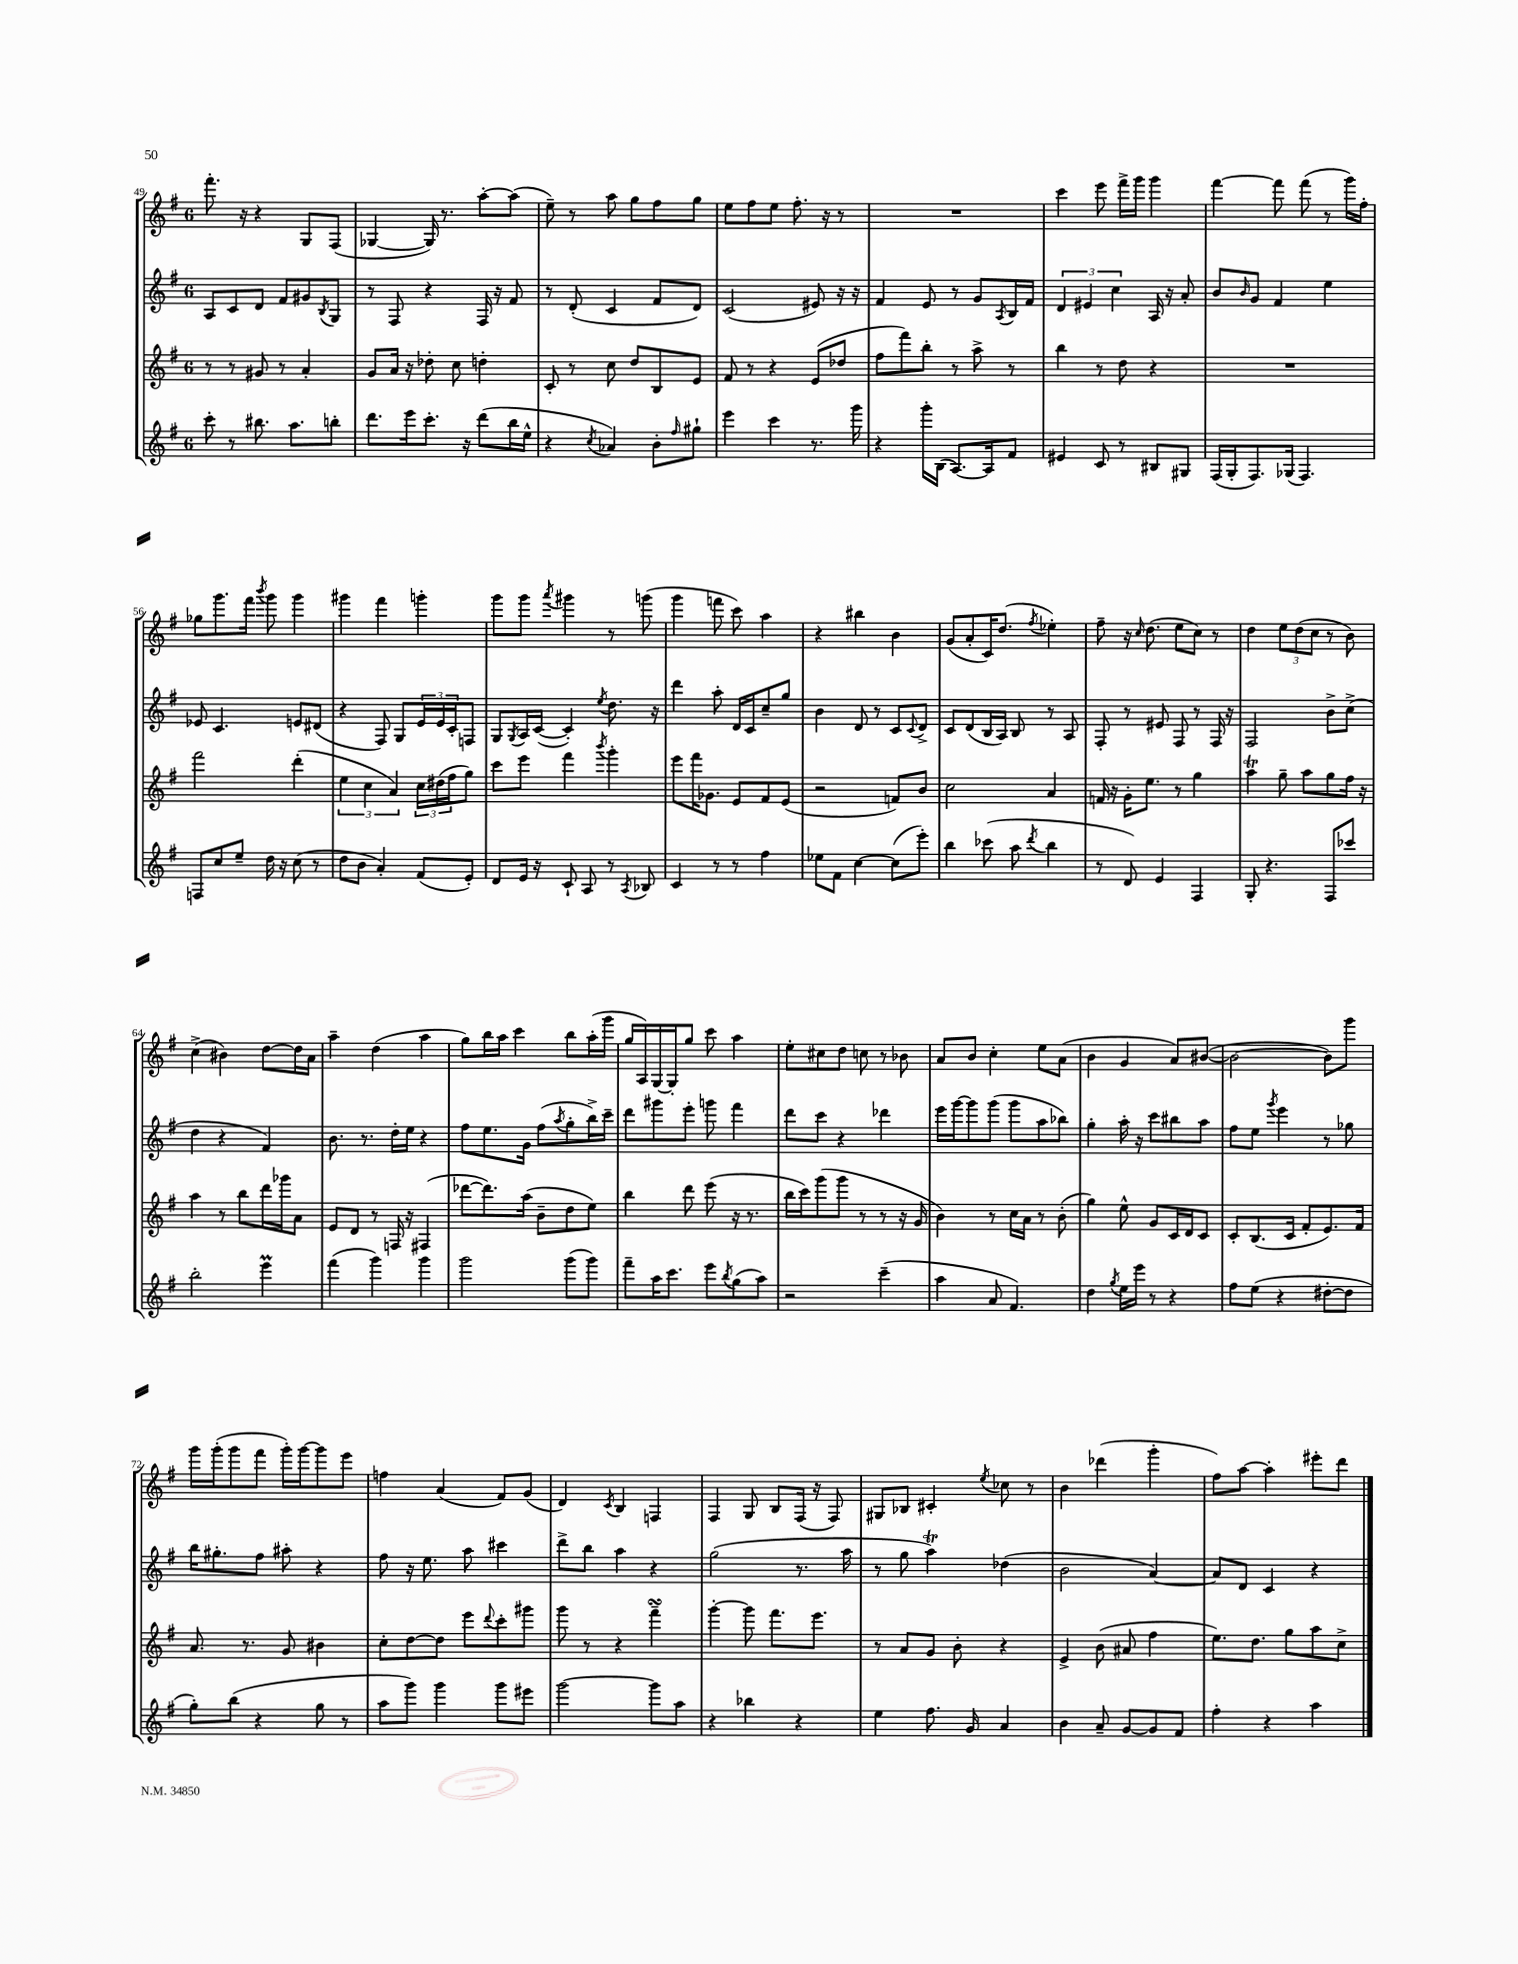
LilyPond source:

<<
\new StaffGroup <<
\new Staff = "s0" {
    \clef treble \key g \major \once \override Staff.TimeSignature.style = #'single-digit \time 6/8
    fis'''8.-. r16 r4 g8 fis8( |
    ges4~ ges16) r8. a''8~-. a''8( |
    e''8--) r8 a''8 g''8 fis''8 g''8 |
    e''8 fis''8 e''8 fis''8.-. r16 r8 |
    R2. |
    c'''4 e'''8 fis'''16-> g'''16 g'''4 |
    fis'''4~ fis'''8 fis'''8( r8 g'''16) fis''16-. |
    ges''8 g'''8. fis'''16 \acciaccatura { b'''8 } g'''8 g'''4 |
    gis'''4 fis'''4 g'''4-. |
    g'''8 g'''8 \acciaccatura { a'''8 } gis'''4 r8 g'''8( |
    g'''4 f'''8 c'''8) a''4 |
    r4 bis''4 b'4 |
    g'8( a'8-. c'16) d''8.( \acciaccatura { fis''8 } ees''4-.) |
    fis''8-- r16 \grace { c''16 } d''8.( e''8 c''8) r8 |
    d''4 \tuplet 3/2 { e''8 d''8( c''8 } r8 b'8) |
    c''4->( bis'4) d''8~ d''16 a'16 |
    a''4-- d''4( a''4 |
    g''8) b''16 a''16 c'''4 b''8 a''16-.( g'''16 |
    g''16 a16) g16~ g16-. g''8 c'''8 a''4 |
    e''8-. cis''8 d''8 c''8 r8 bes'8 |
    a'8 b'8 c''4-. e''8 a'8( |
    b'4 g'4 a'8) bis'8~( |
    bis'2~ bis'8) g'''8 |
    g'''16 g'''16-.( g'''8 fis'''8 g'''16-.) g'''16~ g'''8 e'''8 |
    f''4 a'4( fis'8) g'8( |
    d'4) \acciaccatura { c'8 } b4 f4 |
    fis4 g8 b8 fis16( r16 fis8) |
    gis8 bes8 cis'4-. \acciaccatura { e''8 } ces''8 r8 |
    b'4 des'''4( g'''4-. |
    fis''8) a''8~ a''4-. eis'''8-. d'''8 \bar "|." |
}
\new Staff = "s1" {
    \clef treble \key g \major \once \override Staff.TimeSignature.style = #'single-digit \time 6/8
    a8 c'8 d'8 fis'8 gis'8 \acciaccatura { b8 } g8 |
    r8 fis8 r4 fis16 r16 fis'8 |
    r8 d'8-.( c'4 fis'8 d'8) |
    c'2( eis'8) r16 r16 |
    fis'4 e'8 r8 g'8 \acciaccatura { a8 } b16 fis'16 |
    \tuplet 3/2 { d'4 eis'4 c''4 } a16 r16 a'8-. |
    b'8 \grace { b'16 } g'8 fis'4 e''4 |
    ees'8 c'4. e'8 dis'8( |
    r4 fis8) g8 \tuplet 3/2 { e'16 e'16 c'16-. } f8 |
    g8 \acciaccatura { g8 } a16 c'16~( c'4-.) \acciaccatura { e''8 } d''8. r16 |
    d'''4 a''8-. d'16 c'16 c''8-- g''8 |
    b'4 d'8 r8 c'8 \appoggiatura { c'8 } d'8-> |
    c'8 d'8( b16 a16) b8 r8 a8 |
    fis8-. r8 eis'8 fis8 r8 fis16 r16 |
    fis2 b'8-> c''8->( |
    d''4 r4 fis'4) |
    b'8. r8. d''16-. e''16 r4 |
    fis''8 e''8. g'16 fis''8( \acciaccatura { a''8 } g''8-. b''16->) c'''16-- |
    d'''8 gis'''8 e'''8-. g'''8 fis'''4 |
    d'''8 c'''8 r4 des'''4 |
    e'''16 g'''16~ g'''8 g'''8( g'''8 a''8 bes''8) |
    g''4-. a''16-. r16 c'''8 bis''8 a''8 |
    fis''8 e''8 \acciaccatura { g'''8 } e'''4 r8 ges''8 |
    b''16 gis''8.-. fis''8 ais''8-. r4 |
    fis''8 r16 e''8. a''8 cis'''4 |
    d'''8-> b''8 a''4 r4 |
    g''2( r8. a''16 |
    r8 g''8 a''4\trill) des''4( |
    b'2 a'4~) |
    a'8 d'8 c'4 r4 \bar "|." |
}
\new Staff = "s2" {
    \clef treble \key g \major \once \override Staff.TimeSignature.style = #'single-digit \time 6/8
    r8 r8 gis'8 r8 a'4-. |
    g'8 a'16 r16 des''8-. c''8 d''4-. |
    c'8-. r8 c''8 d''8 b8 e'8 |
    fis'8 r8 r4 e'8( des''8 |
    fis''8 fis'''8) b''8-. r8 a''8-> r8 |
    b''4 r8 d''8 r4 |
    R2. |
    fis'''2 d'''4-.( |
    \tuplet 3/2 { e''4 c''4 a'4) } \tuplet 3/2 { c''16 dis''16( fis''16 } g''8) |
    c'''8 e'''8 fis'''4 \acciaccatura { b'''8 } g'''4-. |
    e'''8 fis'''16 ges'8. e'8 fis'8 e'8( |
    r2 f'8) b'8 |
    c''2 a'4 |
    f'16 r16 g'16-. e''8. r8 g''4 |
    a''4\trill g''8-- a''8 g''8 fis''16 r16 |
    a''4 r8 b''8 d'''16 ges'''16 a'8 |
    e'8 d'8 r8 f16 r16 fis4( |
    des'''8~ des'''8.) a''16( b'8-- d''8 e''8) |
    b''4 d'''8 e'''8( r16 r8. |
    b''16 c'''16) g'''8( g'''8 r8 r8 r16 g'16 |
    b'4) r8 c''16 a'16 r8 b'8-.( |
    g''4) e''8-^ g'8 c'16 d'16 c'8 |
    c'8-. b8.( c'16 fis'8-. e'8.) fis'16 |
    a'8. r8. g'8 bis'4 |
    c''8-. d''8~ d''8 e'''8 \appoggiatura { d'''8 } c'''8-. gis'''8 |
    g'''8 r8 r4 fis'''4--\turn |
    g'''4~-. g'''8 fis'''8. e'''8. |
    r8 a'8 g'8 b'8-. r4 |
    e'4-> b'8( ais'8 fis''4 |
    e''8.) d''8. g''8 a''8 c''8-> \bar "|." |
}
\new Staff = "s3" {
    \clef treble \key g \major \once \override Staff.TimeSignature.style = #'single-digit \time 6/8
    c'''8-. r8 bis''8. a''8. b''8-. |
    d'''8. e'''16 c'''8.-. r16 d'''8( b''16 e''16-^ |
    r4 \acciaccatura { c''8 } aes'4) b'8-. \grace { fis''16 } gis''8-! |
    e'''4 c'''4 r8. g'''16 |
    r4 g'''16-. b16( a8.~) a16 fis'8 |
    eis'4 c'8 r8 bis8 gis8 |
    fis16( g16-. fis8.) ges16( fis4.) |
    f8 c''8 e''8-- d''16 r16 c''8( r8 |
    d''8 b'8 a'4-.) fis'8( e'8-.) |
    d'8 e'16 r16 c'8-! a8 r8 \acciaccatura { a8 } bes8 |
    c'4 r8 r8 fis''4 |
    ees''8 fis'8 c''4~ c''8( e'''8-.) |
    b''4 ces'''8( a''8 \acciaccatura { d'''8 } b''4 |
    r8 d'8) e'4 fis4 |
    g8-. r4. fis8 ces'''8 |
    b''2-. e'''4\prall |
    fis'''4( g'''4) g'''4 |
    g'''2 g'''8( g'''8) |
    fis'''8-- a''16 c'''8. e'''8 \acciaccatura { b''8 } g''8( a''8) |
    r2 c'''4--( |
    a''4 a'8 fis'4.) |
    d''4 \acciaccatura { g''8 } e''16 e'''16 r8 r4 |
    fis''8 e''8( r4 dis''8~-. dis''8 |
    g''8-.) b''8( r4 g''8 r8 |
    a''8 g'''8) g'''4 g'''8 eis'''8 |
    g'''2~ g'''8 a''8 |
    r4 bes''4 r4 |
    e''4 fis''8. g'16 a'4 |
    b'4 a'8-- g'8~ g'8 fis'8 |
    fis''4-. r4 a''4 \bar "|." |
}
>>
>>
\layout { \context { \Score currentBarNumber = #49 } }
